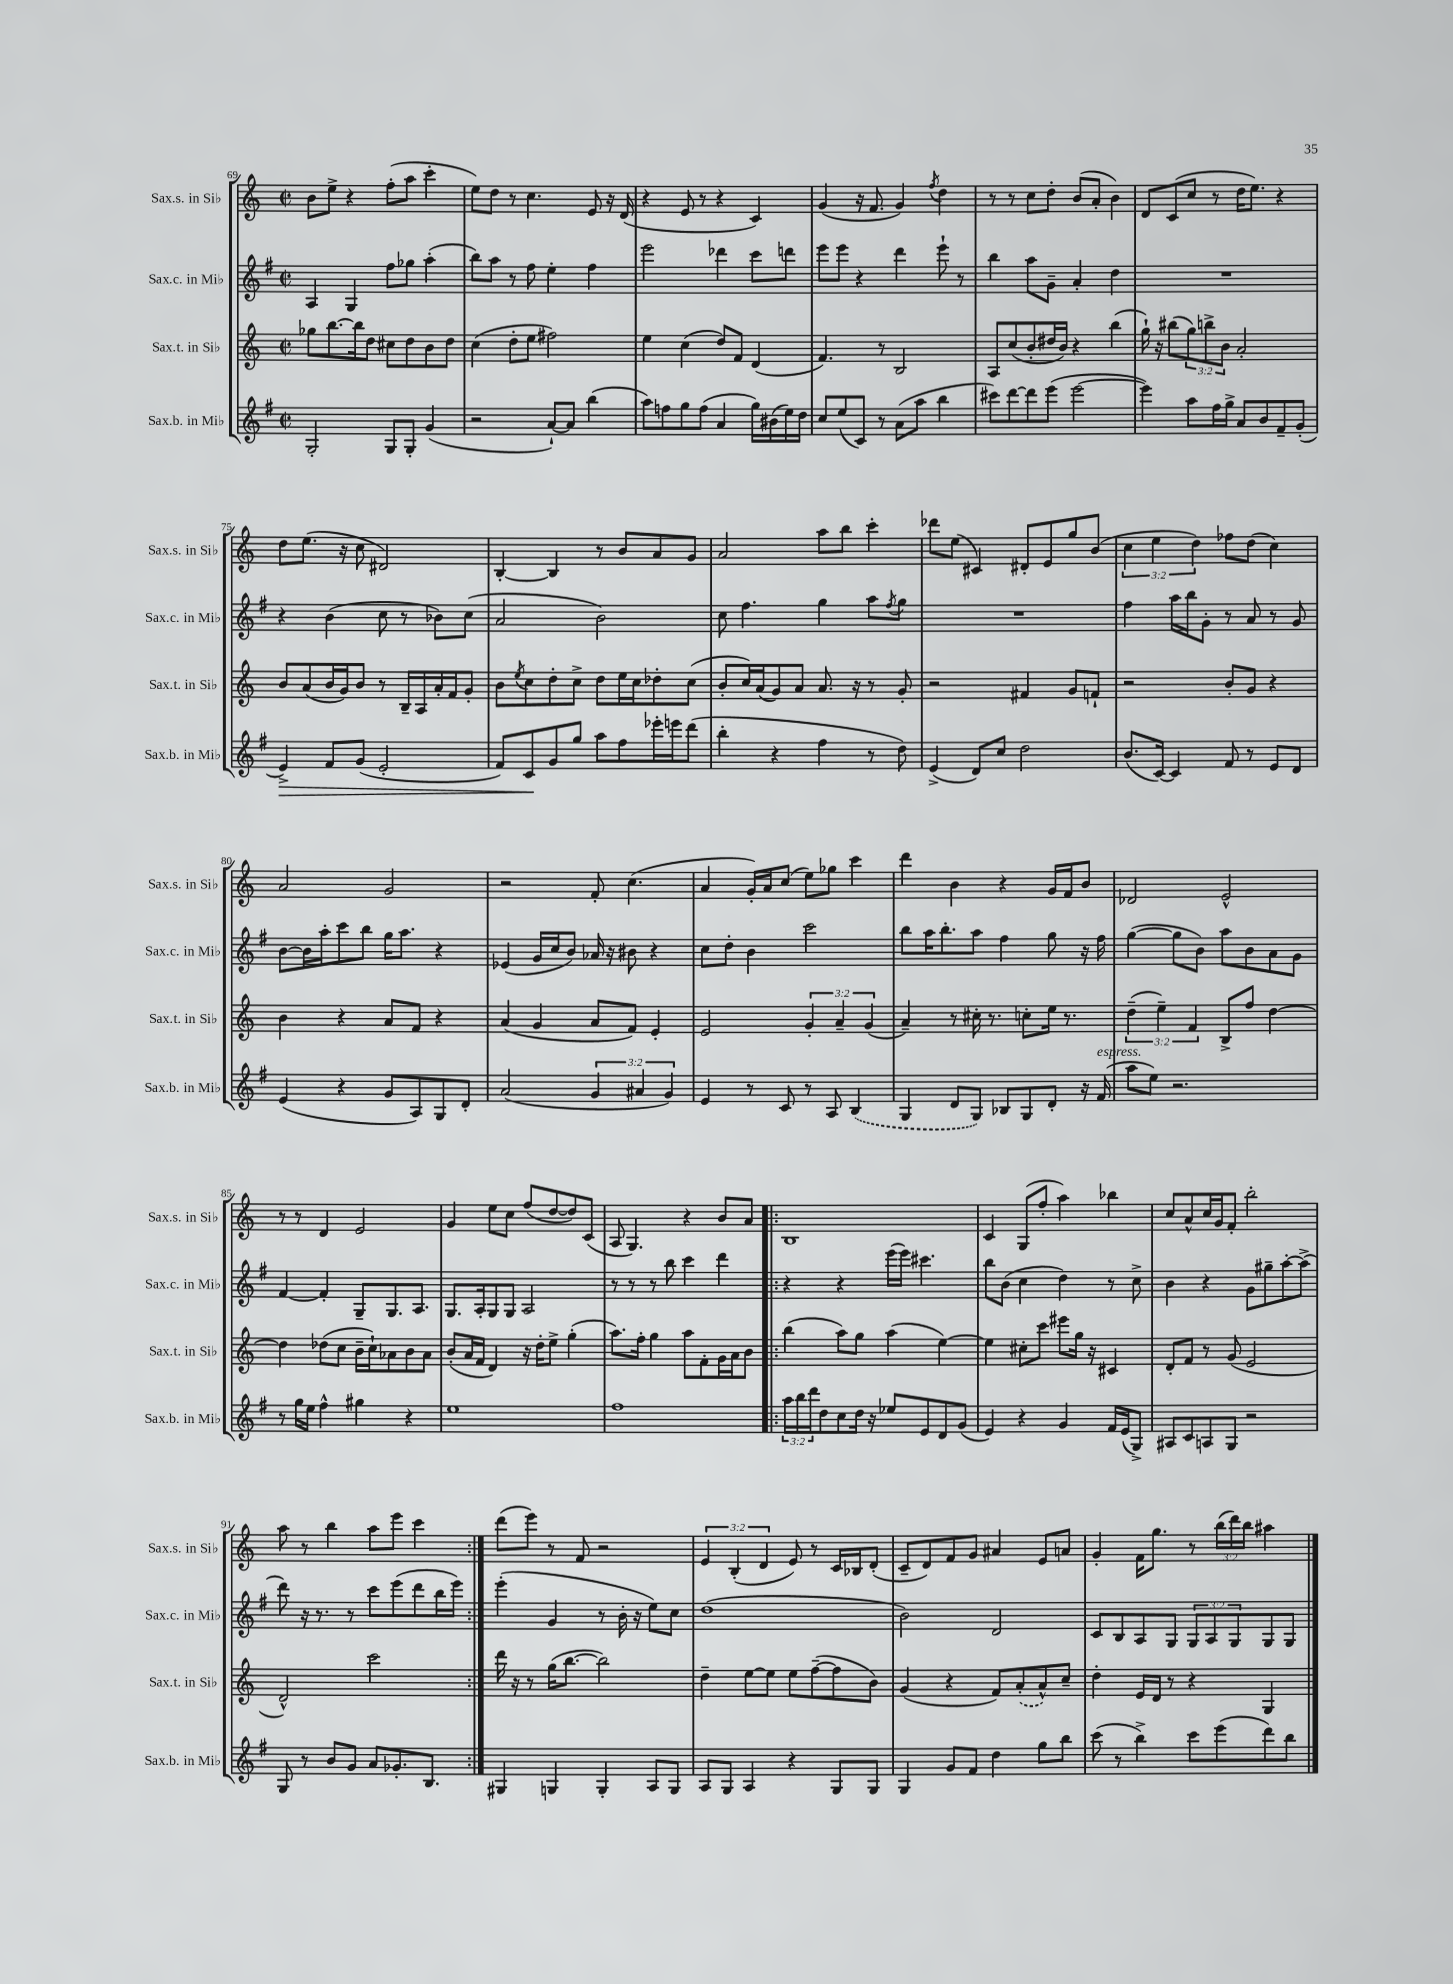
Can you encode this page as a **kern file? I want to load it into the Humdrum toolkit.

**kern	**dynam	**kern	**kern	**kern
*part4	*part4	*part3	*part2	*part1
*staff4	*staff4	*staff3	*staff2	*staff1
*I"Sax.b. in Mi♭	*	*I"Sax.t. in Si♭	*I"Sax.c. in Mi♭	*I"Sax.s. in Si♭
*I'Sax.b. in Mi♭	*	*I'Sax.t. in Si♭	*I'Sax.c. in Mi♭	*I'Sax.s. in Si♭
*clefG2	*	*clefG2	*clefG2	*clefG2
*k[f#]	*	*k[]	*k[f#]	*k[]
*M2/2	*	*M2/2	*M2/2	*M2/2
*met(c|)	*	*met(c|)	*met(c|)	*met(c|)
=69	=69	=69	=69	=69
2G'/	.	8gg-X\L	4A/	8b\L
.	.	[8.bb\	.	8ee^\J
.	.	.	4G/	4r
.	.	16bb\k]	.	.
.	.	8dd\J	.	.
8G/L	.	8cc#X\L	8ff#\L	(8ff'\L
8G'/J	.	8dd\	8gg-X\J	8aa\J
(4g/	.	8b\	(4aa'\	4ccc'\
.	.	8dd\J	.	.
=70	=70	=70	=70	=70
2r	.	(4cc\	8bb\L)	8ee\L)
.	.	.	8aa\J	8dd\J
.	.	8dd'\L	8r	8r
.	.	8ee\J	8ff#\	4.cc\
[8a`/L)	.	2ff#X\)	4ee'\	.
8a/J]	.	.	.	.
(4bb\	.	.	4ff#\	8e/
.	.	.	.	16r
.	.	.	.	(16d/
=71	=71	=71	=71	=71
8aa\L)	.	4ee\	2eee\	4r
8ffn\	.	.	.	.
8gg\	.	(4cc\	.	8e/
(8ff\J	.	.	.	8r
4a/	.	8dd/L)	4ddd-X\	4r
.	.	8f/J	.	.
16gg\LL)	.	(4d/	8ccc\L	4c/)
(16b#X\	.	.	.	.
16ee\)	.	.	8dddn\J	.
16dd\JJ	.	.	.	.
=72	=72	=72	=72	=72
8cc/L	.	4.f/)	8eee\L	(4g/
(8ee/	.	.	8eee\J	.
8c/J)	.	.	4r	16r
.	.	.	.	8.f/
8r	.	8r	.	.
(8a\L	.	2B/	4ddd\	4g/)
8aa\J	.	.	.	.
.	.	.	.	8qff/
4bb\	.	.	8eee`\	4dd\
.	.	.	8r	.
=73	=73	=73	=73	=73
8ccc#X\L)	.	8A/L	4bb\	8r
[8ddd\	.	(8cc/	.	8r
8ddd\]	.	8b'/	8aa\L	8cc\L
(8eee\J	.	16dd#X/L	8g~\J	8dd'\J
.	.	16b/JJ)	.	.
[2eee\	.	4r	4a'/	(8b/L
.	.	.	.	8a'/J
.	.	(4bb\	4dd\	4b\)
=74	=74	=74	=74	=74
4eee\])	.	16gg`\)	1r	8d/L
.	.	16r	.	.
.	.	(8bb#X\L	.	(8c/
8aa\L	.	12gg\)	.	8cc/J
.	.	12bbn^\	.	.
16ff#\L	.	.	.	8r
.	.	12b\J	.	.
16gg^\JJ	.	.	.	.
8a/L	.	2a'/	.	16dd\KL
.	.	.	.	8.ee\J)
8b/	.	.	.	.
8f#~/	.	.	.	4r
(8g'/J	.	.	.	.
!!LO:LB:g=z
=75	=75	=75	=75	=75
!	!LO:HP:b	!	!	!
4e^/)	>	8b/L	4r	8dd\L
.	.	(8a/	.	(8.ee\J
8f#/L	.	16b/L	(4b\	.
.	.	16g/J)	.	16r
(8g/J	.	8b/J	.	8cc\
2e'/	.	8r	8cc\	2d#X/)
.	.	16B~/LL	8r	.
.	.	16A/	.	.
.	.	16a'/	8b-X\L)	.
.	.	16f/J	.	.
.	.	8g'/J	(8cc\J	.
=76	=76	=76	=76	=76
8f#/L)	.	8b\L	2a/	[4B'/
.	.	8qee/	.	.
8c/	.	8cc\	.	.
8g/	]	8dd'\	.	4B/]
8gg/J	.	8cc^\J	.	.
8aa\L	.	8dd\L	2b\)	8r
8ff#\	.	16ee\L	.	8b/L
.	.	16cc\J	.	.
16eee-X'\L	.	8dd-X'\	.	8a/
16eeen\J	.	.	.	.
(8ddd\J	.	(8cc\J	.	8g/J
=77	=77	=77	=77	=77
4bb'\	.	8b'/L	8cc\	2a/
.	.	16cc/L)	4.ff#\	.
.	.	(16a/J	.	.
4r	.	8g/)	.	.
.	.	8a/J	.	.
4ff#\	.	8.a/	4gg\	8aa\L
.	.	.	.	8bb\J
.	.	16r	.	.
8r	.	8r	8aa\L	4ccc'\
.	.	.	8qff#/	.
8dd\)	.	8g'/	8gg\J	.
=78	=78	=78	=78	=78
(4e^/	.	2r	1r	8ddd-X\L
.	.	.	.	(8ee\J
8d/L)	.	.	.	4c#X/)
8cc/J	.	.	.	.
2dd\	.	4f#X/	.	8d#X'/L
.	.	.	.	8e/
.	.	8g/L	.	8gg/
.	.	8fn`/J	.	(8b/J
=79	=79	=79	=79	=79
(8.b/L	.	2r	4ff#\	6cc\
.	.	.	.	6ee\
[16c/Jk)	.	.	.	.
4c/]	.	.	16aa\LL	.
.	.	.	16bb\J	.
.	.	.	.	6dd\)
.	.	.	8g'\J	.
8f#/	.	8b'/L	8r	8ff-X\L
8r	.	8g/J	8a/	(8dd\J
8e/L	.	4r	8r	4cc\)
8d/J	.	.	8g/	.
!!LO:LB:g=z
=80	=80	=80	=80	=80
(4e/	.	4b\	[8b\L	2a/
.	.	.	16b\L]	.
.	.	.	16aa'\J	.
4r	.	4r	8ccc\	.
.	.	.	8bb\J	.
8g/L	.	8a/L	16gg\KL	2g/
.	.	.	8.aa\J	.
8A/)	.	8f/J	.	.
8G/	.	4r	4r	.
8d'/J	.	.	.	.
=81	=81	=81	=81	=81
(2a/	.	(4a/	(4e-X/	2r
.	.	4g/	16g/LL	.
.	.	.	16cc/J	.
.	.	.	8b/J)	.
6g/	.	8a/L	16a-X/	8f'/
.	.	.	16r	.
.	.	8f/J)	8b#X\	(4.cc\
6a#X/	.	.	.	.
.	.	4e'/	4r	.
6g/)	.	.	.	.
=82	=82	=82	=82	=82
4e/	.	2e/	8cc\L	4a/
.	.	.	8dd'\J	.
8r	.	.	4b\	16g'/LL)
.	.	.	.	16a/J
8c/	.	.	.	(8cc/J
8r	.	6g'/	2ccc\	8ee\L)
8A/	.	.	.	8gg-X\J
.	.	6a~/	.	.
(4B/	.	.	.	4ccc\
.	.	(6g/	.	.
=83	=83	=83	=83	=83
4G/	.	4a~/)	8bb\L	4ddd\
.	.	.	16aa\K	.
.	.	.	8.bb'\	.
8d/L	.	8r	.	4b\
8G/J)	.	16cc#X'\	8aa\J	.
.	.	8.r	.	.
8B-X/L	.	.	4ff#\	4r
8G/	.	8ccn'\L	.	.
8d'/J	.	16ee\Jk	8gg\	16g/LL
.	.	8.r	.	16f/J
16r	.	.	16r	8b/J
!LO:TX:a:i:t=espress.	!	!	!	!
(16f#/	.	.	16ff#\	.
=84	=84	=84	=84	=84
8aa\L	.	(6dd~\	([4gg\	2d-X/
8ee\J)	.	.	.	.
.	.	6ee~\)	.	.
2.r	.	.	8gg\L]	.
.	.	6f/	.	.
.	.	.	8b\J)	.
.	.	8B^/L	8aa\L	2e^^/
.	.	8ff/J	8b\	.
.	.	[4dd\	8a\	.
.	.	.	8g\J	.
!!LO:LB:g=z
=85	=85	=85	=85	=85
8r	.	4dd\]	[4f#/	8r
16gg\LL	.	.	.	8r
16ee\JJ	.	.	.	.
4ff#^^\	.	(8dd-X\L	4f#'/]	4d/
.	.	8cc\J	.	.
4gg#X\	.	16b~\LL	8G~/L	2e/
.	.	16cc`\J)	.	.
.	.	8a-X\	8.G/	.
4r	.	8b\	.	.
.	.	.	8.A/J	.
.	.	8a-\J	.	.
=86	=86	=86	=86	=86
1ee	.	(8b'/L	8.G/L	4g/
.	.	16a/L	.	.
.	.	16f/JJ	16A'/k	.
.	.	4d/)	8G/	8ee\L
.	.	.	8G/J	8cc\J
.	.	16r	2A/	(8ff/L
.	.	16dd'\KL	.	.
.	.	8ee^\J	.	[8dd/
.	.	(4gg'\	.	8dd/])
.	.	.	.	(8c/J
=87	=87	=87	=87	=87
1ff#	.	8.aa\L)	8r	8A/
.	.	.	8r	4.G/)
.	.	16ff'\Jk	.	.
.	.	4gg\	8r	.
.	.	.	8bb\	.
.	.	8aa\L	4ccc\	4r
.	.	8f'\	.	.
.	.	16g\L	4ddd\	8b/L
.	.	16a\J	.	.
.	.	8b\J	.	8a/J
=88!|:	=88!|:	=88!|:	=88!|:	=88!|:
24aa\LL	.	(4bb\	4r	1B
24bb\	.	.	.	.
24ddd\J	.	.	.	.
8dd\	.	.	.	.
8cc\	.	8aa\L)	4r	.
16dd\Jk	.	8gg\J	.	.
16r	.	.	.	.
8ee-X/L	.	(4aa\	(16eee\LL	.
.	.	.	16eee\JJ)	.
8e/	.	.	4.ccc#X\	.
8d/	.	[4ee\)	.	.
(8g/J	.	.	.	.
=89	=89	=89	=89	=89
4e/)	.	4ee\]	8bb\L	4c/
.	.	.	(8b\J	.
4r	.	8cc#X'\L	4cc\	(8G/L
.	.	8ccc\J	.	8ff'/J
4g/	.	8eee#X\L	4dd\)	4aa\)
.	.	16gg\Jk	.	.
.	.	16r	.	.
16f#/LL	.	4c#X/	8r	4bb-X\
(16e/J	.	.	.	.
8G^/J)	.	.	8cc^\	.
=90	=90	=90	=90	=90
8A#X/L	.	8d'/L	4b\	8cc/L
8c/	.	8f/J	.	8a^^/
8An/	.	8r	4r	16cc/L
.	.	.	.	16g/J
8G/J	.	(8g/	.	8f'/J
2r	.	2e/	8g\L	2bb'\
.	.	.	8gg#X~\	.
.	.	.	[8aa'\	.
.	.	.	(8aa^\J]	.
!!LO:LB:g=z
=91	=91	=91	=91	=91
8G/	.	2d^^/)	8ddd\)	8aa\
8r	.	.	16r	8r
.	.	.	8.r	.
8b/L	.	.	.	4bb\
8g/J	.	.	8r	.
8a/L	.	2ccc\	8ccc\L	8aa\L
8.g-X'/	.	.	(8eee\	8eee\J
.	.	.	8ddd\	4ccc\
8.B/J	.	.	.	.
.	.	.	16bb\L	.
.	.	.	16eee\JJ)	.
=92:|!	=92:|!	=92:|!	=92:|!	=92:|!
4G#X/	.	16ddd\	(4eee'\	(8ddd\L
.	.	16r	.	.
.	.	8r	.	8eee\J)
4Gn/	.	(16gg\KL	4g/	8r
.	.	[8.bb\J	.	.
.	.	.	.	8f/
4G'/	.	2bb\])	8r	2r
.	.	.	16b'\	.
.	.	.	16r	.
8A/L	.	.	8ee\L)	.
8G/J	.	.	8cc\J	.
=93	=93	=93	=93	=93
8A/L	.	4dd~\	(1dd	6e/
8G/J	.	.	.	.
.	.	.	.	(6B'/
4A/	.	[8ee\L	.	.
.	.	.	.	6d/
.	.	8ee\J]	.	.
4r	.	8ee\L	.	8e/)
.	.	([8ff~\	.	8r
8G/L	.	8ff\]	.	16c/LL
.	.	.	.	16B-X/J
8G/J	.	8b\J)	.	(8d'/J
=94	=94	=94	=94	=94
4G/	.	(4g/	2b\)	8c~/L
.	.	.	.	8d/)
8g/L	.	4r	.	8f/
8f#/J	.	.	.	8g/J
4dd\	.	8f/L)	2d/	4a#X/
.	.	(8a'/	.	.
8gg\L	.	8a^^/)	.	8e/L
8bb\J	.	8cc~/J	.	8an/J
=95	=95	=95	=95	=95
(8ccc\	.	4dd'\	8c/L	4g'/
8r	.	.	8B/	.
4bb^\)	.	16e/LL	8A/	16f\KL
.	.	16d/JJ	.	8.gg\J
.	.	8r	8G/J	.
8ccc\L	.	4r	12G/L	8r
.	.	.	12A/	.
(8eee\	.	.	.	(24bb\LL
.	.	.	12G/	24ddd\)
.	.	.	.	24bb\JJ
8ddd\)	.	4G/	8G/	4aa#X\
8bb\J	.	.	8G/J	.
==	==	==	==	==
*-	*-	*-	*-	*-
